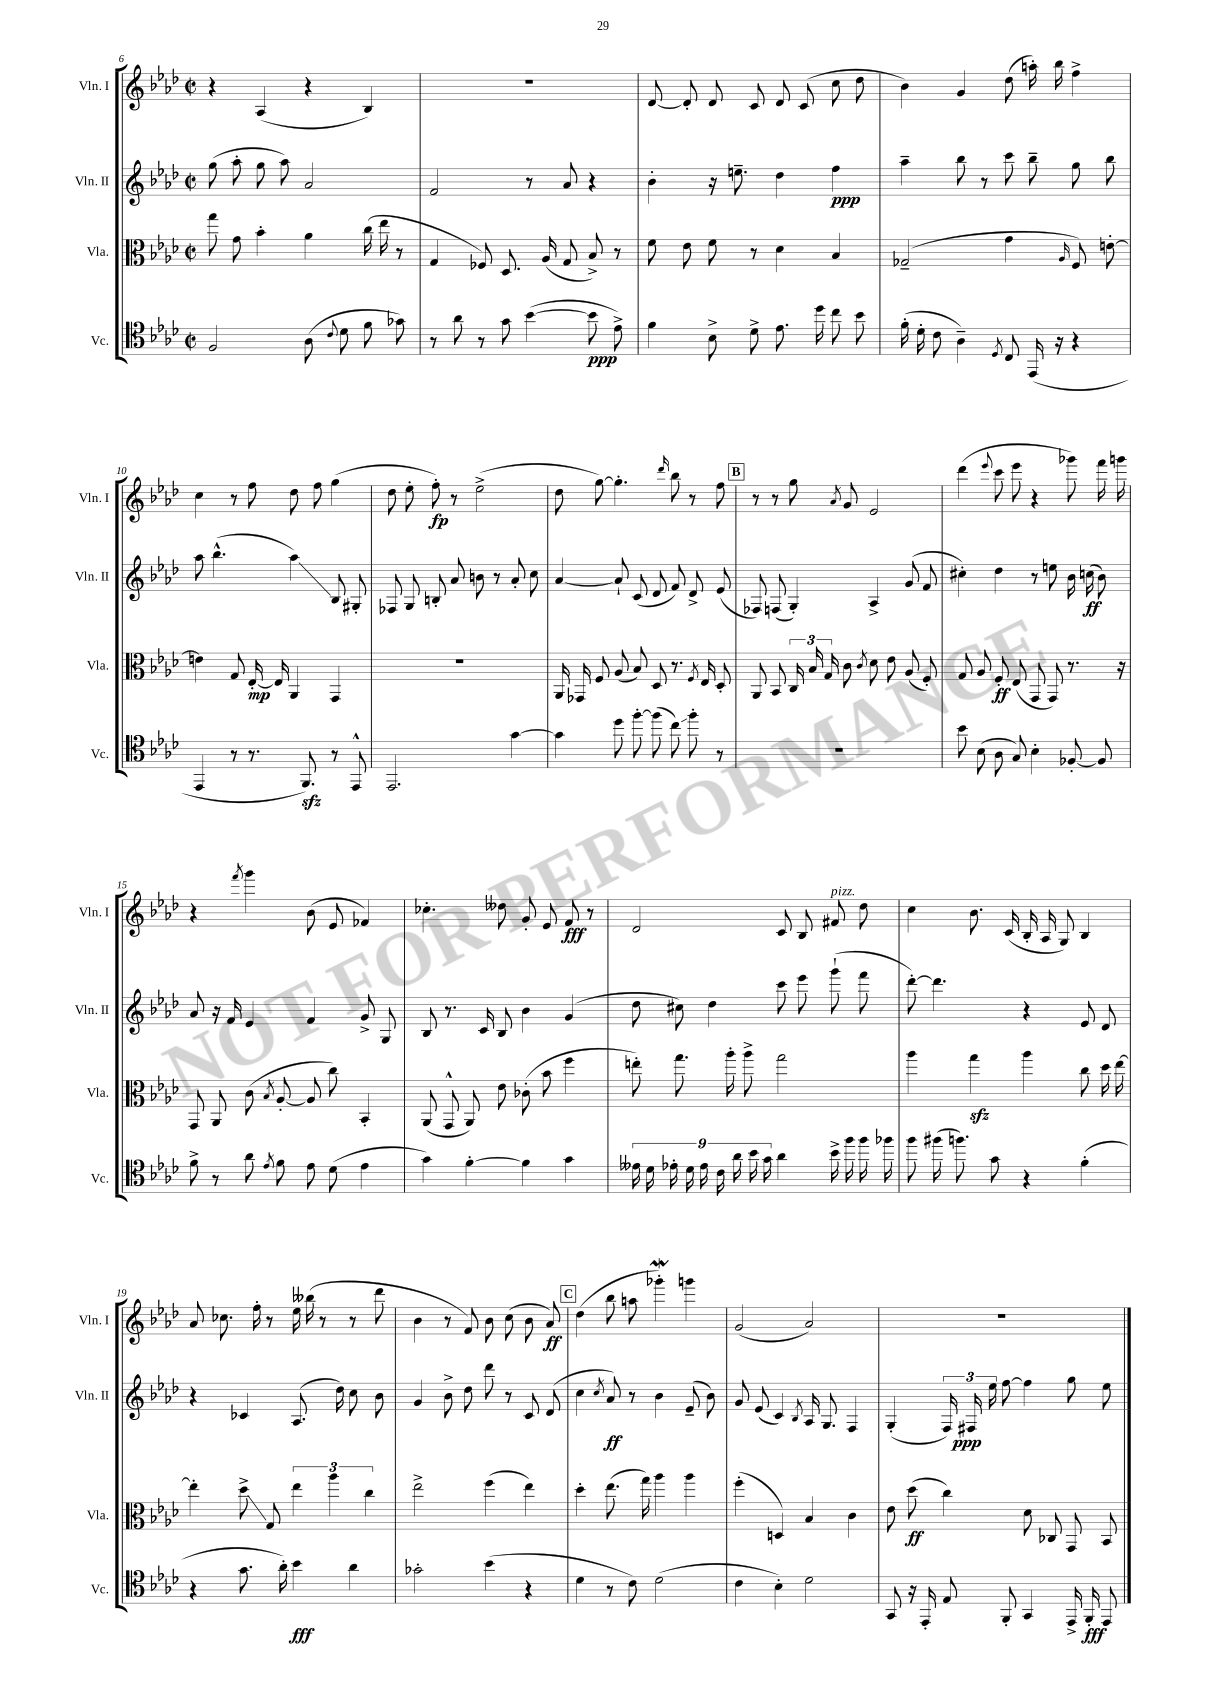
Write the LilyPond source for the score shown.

<<
\new StaffGroup <<
\new Staff = "s0" \with { instrumentName = "Vln. I" shortInstrumentName = "Vln. I" } {
    \clef treble \key aes \major \defaultTimeSignature \time 2/2
    \autoBeamOff r4 aes4( r4 bes4) |
    R1 |
    des'8~ des'8-. des'8 c'8 des'8 c'8( c''8 des''8 |
    bes'4) g'4 des''8( a''16-.) bes''16 f''4-> |
    c''4 r8 f''8 des''8 f''8 g''4( |
    des''8 ees''8-. f''8-.\fp) r8 ees''2->( |
    des''8 g''8~) g''4.-. \grace { des'''16 } bes''8 r8 f''8 |
    \mark \markup { \box "B" } r8 r8 g''8 \acciaccatura { aes'8 } g'8 ees'2 |
    des'''4( \appoggiatura { ees'''8 } c'''8 ees'''8 r4 ges'''8) f'''16 g'''16 |
    r4 \acciaccatura { f'''8 } g'''4 bes'8( ees'8 fes'4) |
    ces''4.-. deses''8 g'8-. ees'8 f'8\fff r8 |
    des'2 c'8 bes8 fis'8^\markup { \italic "pizz." } des''8 |
    c''4 bes'8. c'16( bes16-. aes16 g8) bes4 |
    aes'8 ces''8. f''16-. r8 ees''16 beses''16( r8 r8 des'''8 |
    bes'4 r8 f'8) bes'8 c''8( bes'8 aes'8\ff) |
    \mark \markup { \box "C" } des''4( bes''8 a''8 ges'''4-.\mordent) g'''4 |
    g'2( aes'2) |
    R1 \bar "|." |
}
\new Staff = "s1" \with { instrumentName = "Vln. II" shortInstrumentName = "Vln. II" } {
    \clef treble \key aes \major \defaultTimeSignature \time 2/2
    \autoBeamOff g''8( aes''8-. g''8 aes''8) aes'2 |
    f'2 r8 aes'8 r4 |
    bes'4-. r16 e''8.-- des''4 f''4\ppp |
    aes''4-- bes''8 r8 c'''8 bes''8-- g''8 bes''8 |
    aes''8 bes''4.-^( aes''4\glissando) bes8 gis8-. |
    fes8 g8 b8-. aes'8 b'8 r8 aes'8-. c''8 |
    aes'4~ aes'8-! c'8( des'8 f'8) des'8-> ees'8( |
    \mark \markup { \box "B" } fes8) f8( g4-.) aes4-> g'8( f'8 |
    cis''4-.) des''4 r8 e''8 bes'16 c''16\ff( bes'8) |
    aes'8 r16 f'16 ees'4 f'4 g'8-> g8 |
    bes8 r8. c'16 bes8 bes'4 g'4( |
    des''8 cis''8) des''4 c'''8 ees'''8 g'''8-!( f'''8 |
    des'''8~-.) des'''4. r4 ees'8 des'8 |
    r4 ces'4 aes8.( des''16) c''8 bes'8 |
    g'4 bes'8-> des''8 des'''8 r8 c'8 des'8( |
    \mark \markup { \box "C" } c''4 \acciaccatura { c''8 } aes'8\ff) r8 bes'4 ees'8--( bes'8) |
    g'8 ees'8( c'4) \acciaccatura { bes8 } aes16 g8. f4 |
    g4-.( \tuplet 3/2 { f16) fis16\ppp ees''16 } f''8~ f''4 g''8 ees''8 \bar "|." |
}
\new Staff = "s2" \with { instrumentName = "Vla." shortInstrumentName = "Vla." } {
    \clef alto \key aes \major \defaultTimeSignature \time 2/2
    \autoBeamOff g''8 g'8 bes'4-. aes'4 c''16( ees''16 r8 |
    g4 fes8) des8. aes16( g8 bes8->) r8 |
    f'8 ees'8 f'8 r8 des'4 bes4 |
    ges2--( g'4 \grace { aes16 } f8) e'8~-. |
    e'4 g8 ees16~-.\mp ees16 aes,4 g,4 |
    R1 |
    aes,16 ges,16 f8 aes8( bes8) des8 r8. \acciaccatura { f8 } ees16 des8-. |
    \mark \markup { \box "B" } aes,8 bes,8 \tuplet 3/2 { c16 bes16 g16 } c'8 \acciaccatura { c'8 } des'8 ees'8 aes8( f8-.) |
    g8 aes8 f8-.\ff ees8( g,8 g,8) r8. r16 |
    g,8 aes,8 c'8( \acciaccatura { bes8 } aes8~-. aes8 c''8) bes,4-. |
    aes,8( g,8-^ aes,8) ees'8 ces'8-.( bes'8 f''4 |
    e''8-.) g''8. aes''16-. aes''8-> g''2 |
    aes''4 g''4\sfz aes''4 c''8 des''16 ees''16~ |
    ees''4-. des''8->\glissando g8 \tuplet 3/2 { ees''4 aes''4 c''4 } |
    ees''2-> f''4( ees''4) |
    \mark \markup { \box "C" } des''4-. ees''8.( g''16) aes''4 aes''4 |
    f''4-.( d4) bes4 c'4 |
    ees'8 des''8\ff( c''4) des'8 ces8 g,8 bes,8 \bar "|." |
}
\new Staff = "s3" \with { instrumentName = "Vc." shortInstrumentName = "Vc." } {
    \clef tenor \key aes \major \defaultTimeSignature \time 2/2
    \autoBeamOff f2 aes8( \appoggiatura { c'8 } des'8 f'8 ges'8) |
    r8 aes'8 r8 g'8 bes'4~( bes'8\ppp ees'8->) |
    f'4 bes8-> des'8-> ees'8. des''16 c''8 bes'8 |
    f'16-.( des'16-. c'8 aes4--) \acciaccatura { des8 } c8 ees,16( r16 r4 |
    ees,4 r8 r8. f,8.\sfz) r8 ees,8-^ |
    ees,2. g'4~ |
    g'4 des''8 f''8~-. f''8( c''8\glissando) f''8-. r8 |
    \mark \markup { \box "B" } R1 |
    bes'8 bes8( aes8 g8) bes4-. fes8~-. fes8 |
    f'8-> r8 aes'8 \acciaccatura { ees'8 } f'8 ees'8 des'8( ees'4 |
    g'4) f'4~-. f'4 g'4 |
    \tuplet 9/8 { eeses'16 des'16 ees'16-. des'16 ees'16 c'16 aes'16 bes'16 g'16 } aes'4 bes'16-> f''16 f''16 fes''16 |
    f''8 fis''16( f''8.) g'8 r4 f'4-.( |
    r4 g'8. aes'16-.) bes'4\fff aes'4 |
    ges'2-. bes'4( r4 |
    \mark \markup { \box "C" } des'4 r8 c'8) des'2( |
    c'4 bes4-.) des'2 |
    g,8 r16 ees,16-. ees8 f,8-. g,4 ees,16-> f,16-.\fff ees,8 \bar "|." |
}
>>
>>
\layout { \context { \Score currentBarNumber = #6 } }
